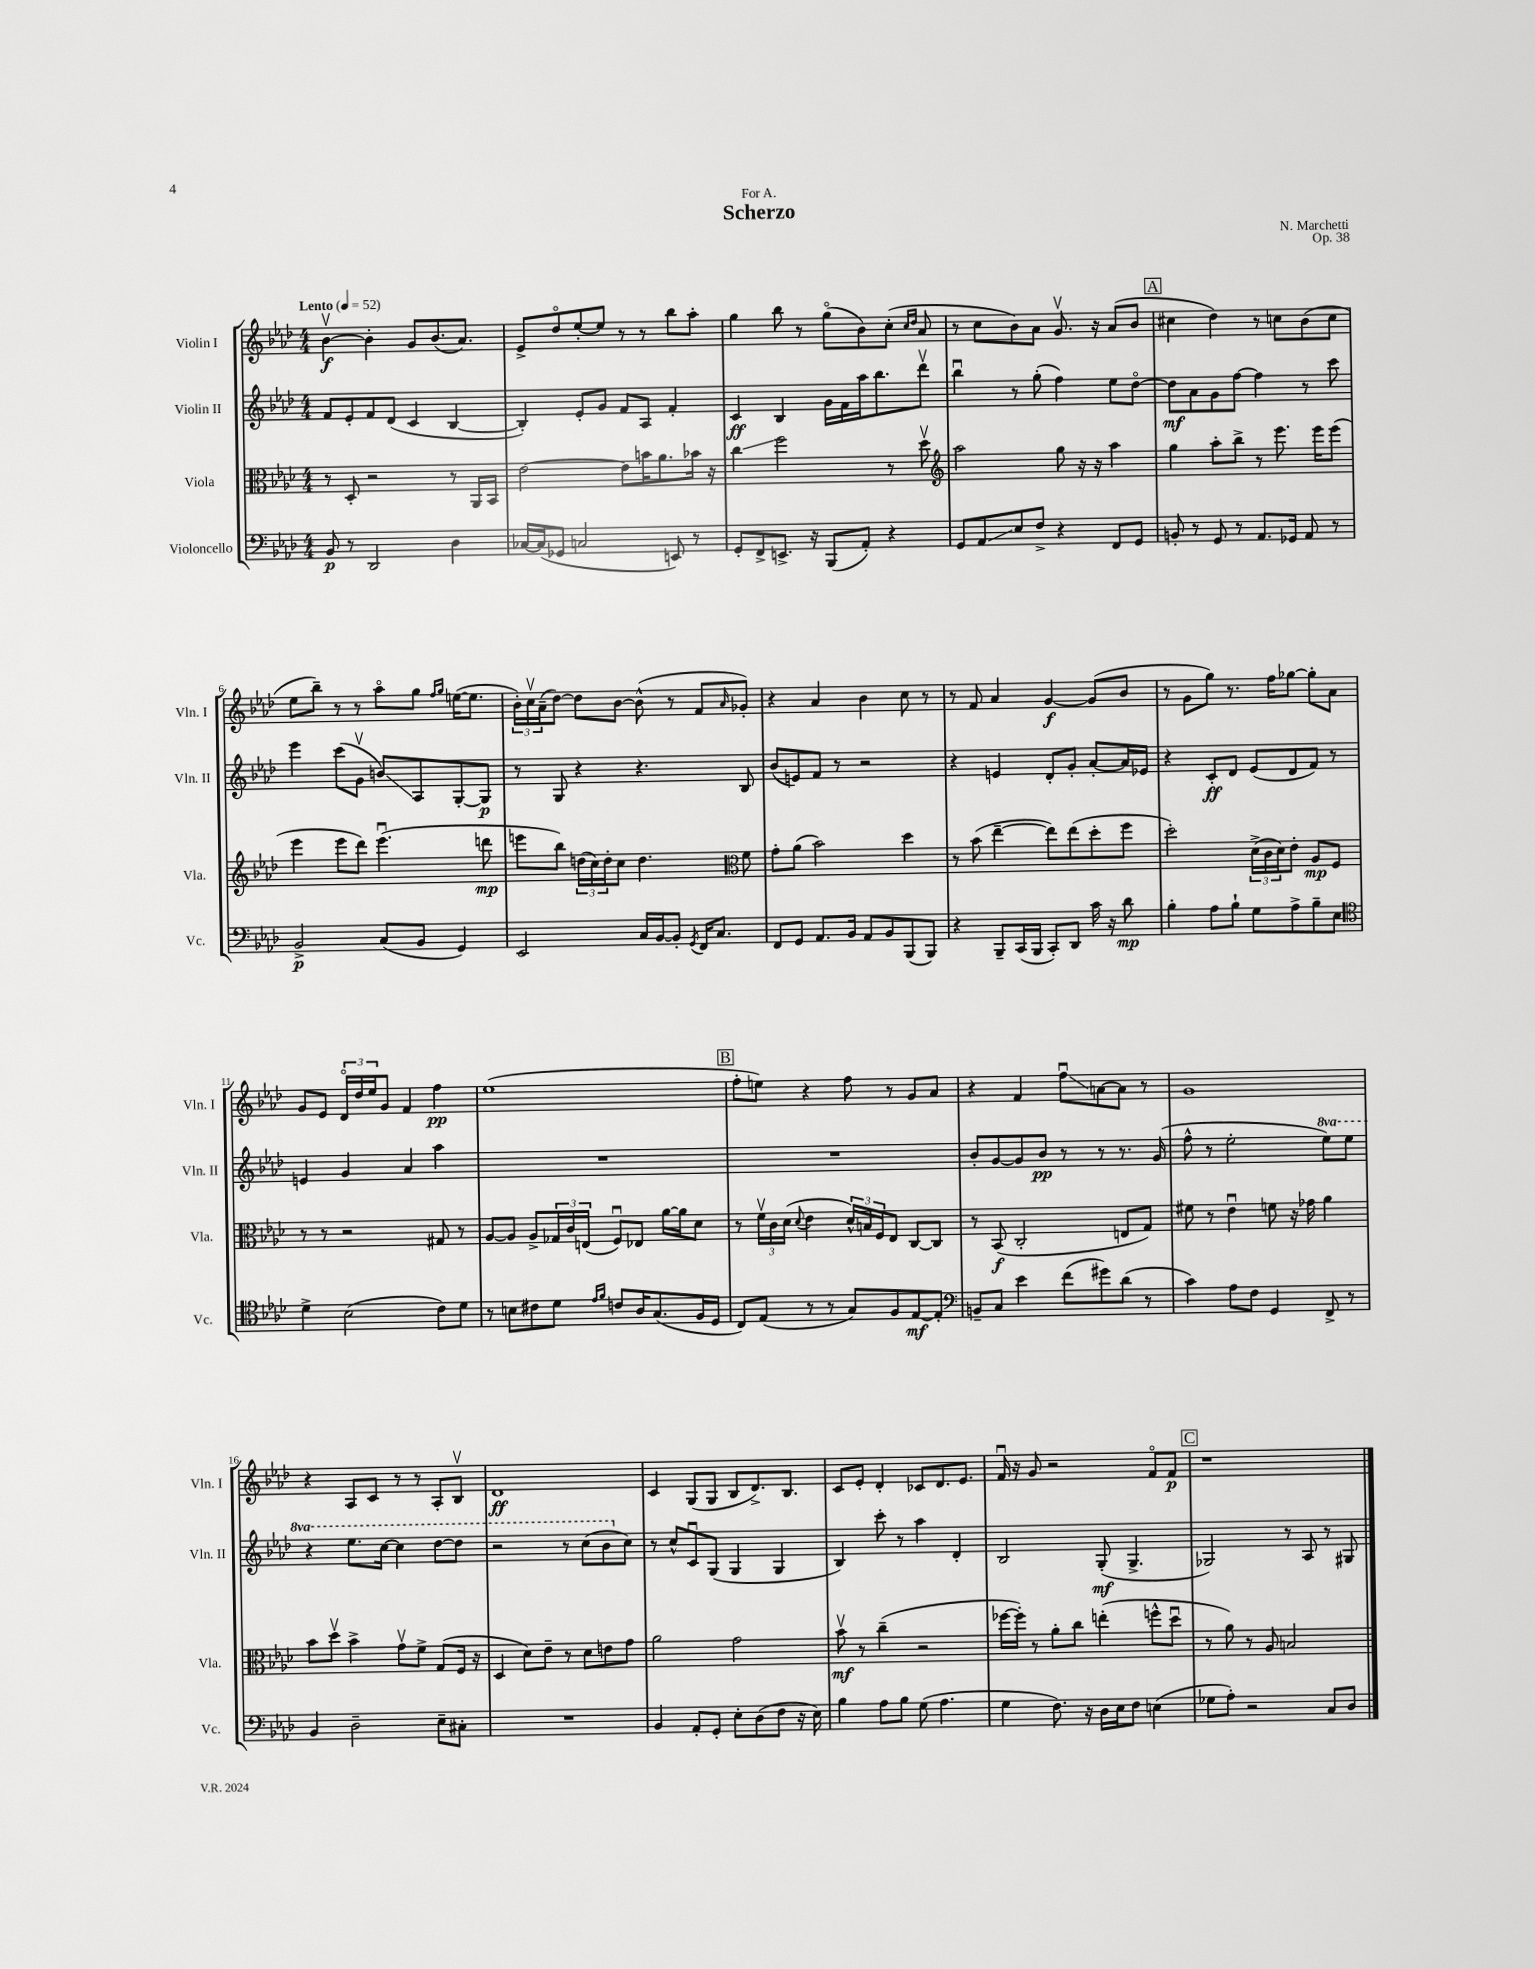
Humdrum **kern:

**kern	**kern	**kern	**kern
*staff4	*staff3	*staff2	*staff1
*clefF4	*clefC3	*clefG2	*clefG2
*k[b-e-a-d-]	*k[b-e-a-d-]	*k[b-e-a-d-]	*k[b-e-a-d-]
*M4/4	*M4/4	*M4/4	*M4/4
*MM52	*MM52	*MM52	*MM52
8BB-	8r	8f	[4b-v
8r	8D-'	8e-'	.
2DD-	2r	8f	4b-']
.	.	(8d-	.
.	.	4c	8g
.	.	.	(8.b-
4D-	8r	[4B-	.
.	.	.	8.a-)
.	16AA-	.	.
.	16BB-	.	.
=	=	=	=
[16C-	[2e-	4B-'])	8e-^
(16C-]	.	.	.
8GG-	.	.	8dd-o
2C	.	8e-'	[8ee-'
.	.	8g	8ee-]
.	8e-]	8f	8r
.	16b	8A-	8r
.	8.a-	.	.
8EE)	.	4f'	8bb-
8r	16b-	.	8aa-'
.	16r	.	.
=	=	=	=
8GG'	4cc	4c	4gg
8FF^	.	.	.
8.EE^	2ff	4B-	8bb-
.	.	.	8r
16r	.	.	.
(8BBB-	.	16g	(8ggo
.	.	16f	.
8AA-')	.	16aa-	8b-)
.	.	8.bb-	.
4r	8r	.	(8cc'
.	.	.	16qqcc
.	.	.	16qqdd-
.	8dd-v	8ddd-v	8a-
=	=	=	=
*	*clefG2	*	*
8GG	2aa-	4bb-u	8r
8AA-	.	.	8cc
8E-	.	8r	8b-)
8F^	.	(8gg'	8a-
4r	8gg	4ff)	8.gv
.	16r	.	.
.	16r	.	16r
8FF	4aa-	8ee-	(8a-
8GG	.	[8dd-o	8b-
=	=	=	=
8BB'	4gg	8dd-]	4cc#
8r	.	8a-	.
8GG	8aa-'	8g	4dd-)
8r	8bb-^	[8ff	.
8.AA-	8r	4ff]	8r
.	8.eee-	.	8cc
16GG-	.	.	.
8AA-	.	8r	(8b-
.	16eee-	.	.
8r	(8eee-	8ccc	8cc
=	=	=	=
2BB-^	4eee-	4eee-	8ee-
.	.	.	8bb-~)
.	8eee-	(8ccc	8r
.	8ddd-)	8gv	8r
(8C	(4.eee-u	8b)	8aa-o
8BB-	.	8A-	8gg
.	.	.	16qqff
.	.	.	16qqgg
4GG)	.	[8G'	([16ee
.	.	.	8.ee]
.	8ddd	8G]	.
=	=	=	=
2EE-	8eee	8r	24b-')
.	.	.	24ccv
.	.	.	(24a-~
.	8bb-)	8G	[8dd-)
.	(24dd	4r	8dd-]
.	24cc)	.	.
.	24dd'	.	.
.	8cc	.	[8b-
16C	4.dd	4.r	(8b-^^]
[16BB-	.	.	.
8BB-']	.	.	8r
8qGG	.	.	.
16FF	.	.	8f
8.C	.	.	.
*	*clefC3	*	*
.	.	.	16qqa-
.	8f	8B-	8g-')
=	=	=	=
8FF	8g'	(8b-	4r
8GG	(8a-	8e)	.
8.AA-	2b-)	8f	4a-
.	.	8r	.
16BB-	.	.	.
8AA-	.	2r	4b-
8BB-	.	.	.
(8BBB-	4dd-	.	8cc
8BBB-)	.	.	8r
=	=	=	=
4r	8r	4r	8r
.	(8b-	.	8f
8BBB-~	[4ee-~	4e	4a-
(16CC	.	.	.
16BBB-	.	.	.
8CC')	8ee-])	8d-'	[4g
8DD-	(8ee-	8g'	.
16c	8dd-'	[8a-'	(8g]
16r	.	.	.
8d-	8ff	16a-]	8b-
.	.	16e-	.
=	=	=	=
4B-'	2dd-')	4r	8r
.	.	.	8g
8A-	.	8c'	8gg)
8B-`	.	8d-	8.r
8G	(24d-^	(8e-	.
.	24c	.	.
.	.	.	16ff
.	24d-)	.	.
8A-^	8e-'	8d-	[8gg-
8B-~	8A-	8f)	8gg-']
8E-	8F	8r	8a-
=	=	=	=
*clefC4	*	*	*
4d-^	8r	4e	8g
.	8r	.	8e-
(2B-	2r	4g	24d-o
.	.	.	24dd-
.	.	.	24ee-
.	.	.	8g
.	.	4a-	4f
8c)	8G#	4aa-	4ff
8d-	8r	.	.
=	=	=	=
8r	[8A-	1r	(1ee-
8B	8A-]	.	.
8c#	8A-^	.	.
8d-	24G-	.	.
.	24c	.	.
.	(24E	.	.
16qqe-	.	.	.
16qqf	.	.	.
8c	8Fu)	.	.
16A-	8E-	.	.
(8.G	.	.	.
.	[16a-	.	.
.	16a-]	.	.
16F	8d-	.	.
16D-	.	.	.
=	=	=	=
8C)	8r	1r	8ff'
(8E-	24fv	.	8ee)
.	24c	.	.
.	(24d-	.	.
.	8qqd-	.	.
8r	4e-	.	4r
8r	.	.	.
8G)	24d-^^)	.	8ff
.	24B	.	.
.	24F	.	.
8F	8E-	.	8r
[8E-	[8C	.	8g
8E-']	8C]	.	8a-
=	=	=	=
*clefF4	*	*	*
8BB~	8r	8b-'	4r
8C	(8BB-	[8g	.
4e-	2C'	8g]	4f
.	.	8b-	.
(8f	.	8r	8ffu
8g#)	.	8r	[8a
(8d-	8E	8.r	8a]
8r	8G)	.	8r
.	.	(16g	.
=	=	=	=
4c)	8f#	8ff^^	1g
.	8r	8r	.
8A-	4e-u	2ee-'	.
8F	.	.	.
4GG	8f	.	.
.	16r	.	.
.	16g-	.	.
8FF^	4a-	8eee-)	.
8r	.	8eee-	.
=	=	=	=
4BB-	8b-	4r	4r
.	8dd-v	.	.
2D-~	4b-^	8.eee-	8A-
.	.	.	8c
.	.	[16ccc	.
.	8gv	4ccc]	8r
.	8f^	.	8r
8E-~	(8G	[8ddd-	8A-'
8C#'	16F	8ddd-]	8B-v
.	16r	.	.
=	=	=	=
1r	4D-	2r	1d-
.	8d-)	.	.
.	8e-~	.	.
.	8r	8r	.
.	8d-	(8ccc	.
.	8e	8bb-	.
.	8g	8cc)	.
=	=	=	=
4BB-	2a-	8r	4c
.	.	8cc^^	.
8AA-'	.	8cu	(8G
8GG'	.	(8G	8G
8E-'	2g	4G	8B-
(8D-	.	.	8.d-^)
8F	.	4G	.
.	.	.	8.B-
16r	.	.	.
16E-)	.	.	.
=	=	=	=
4B-	8b-v	4B-)	8c
.	8r	.	8e-'
8A-	(4cc~	8ccc'	4d-'
8B-	.	8r	.
(8G	2r	4aa-	8c-
4.A-	.	.	8.d-
.	.	4d-'	.
.	.	.	8.e-
=	=	=	=
4G	[16ff-	2B-	16fu
.	16ff-'])	.	16r
.	8r	.	8g
8.F)	8a-'	.	2r
.	8cc	.	.
16r	.	.	.
16D-	(4ee'	(8G'	.
16E-	.	.	.
8F	.	4.G^	.
(4E	8ff^^	.	8fo
.	8dd-u	.	8f
=	=	=	=
8G-	8r	2G-)	1r
8A-')	8a-)	.	.
2r	8r	.	.
.	8A-	.	.
.	2B	8r	.
.	.	8A-	.
8C	.	8r	.
8D-	.	8G#	.
==	==	==	==
*-	*-	*-	*-
